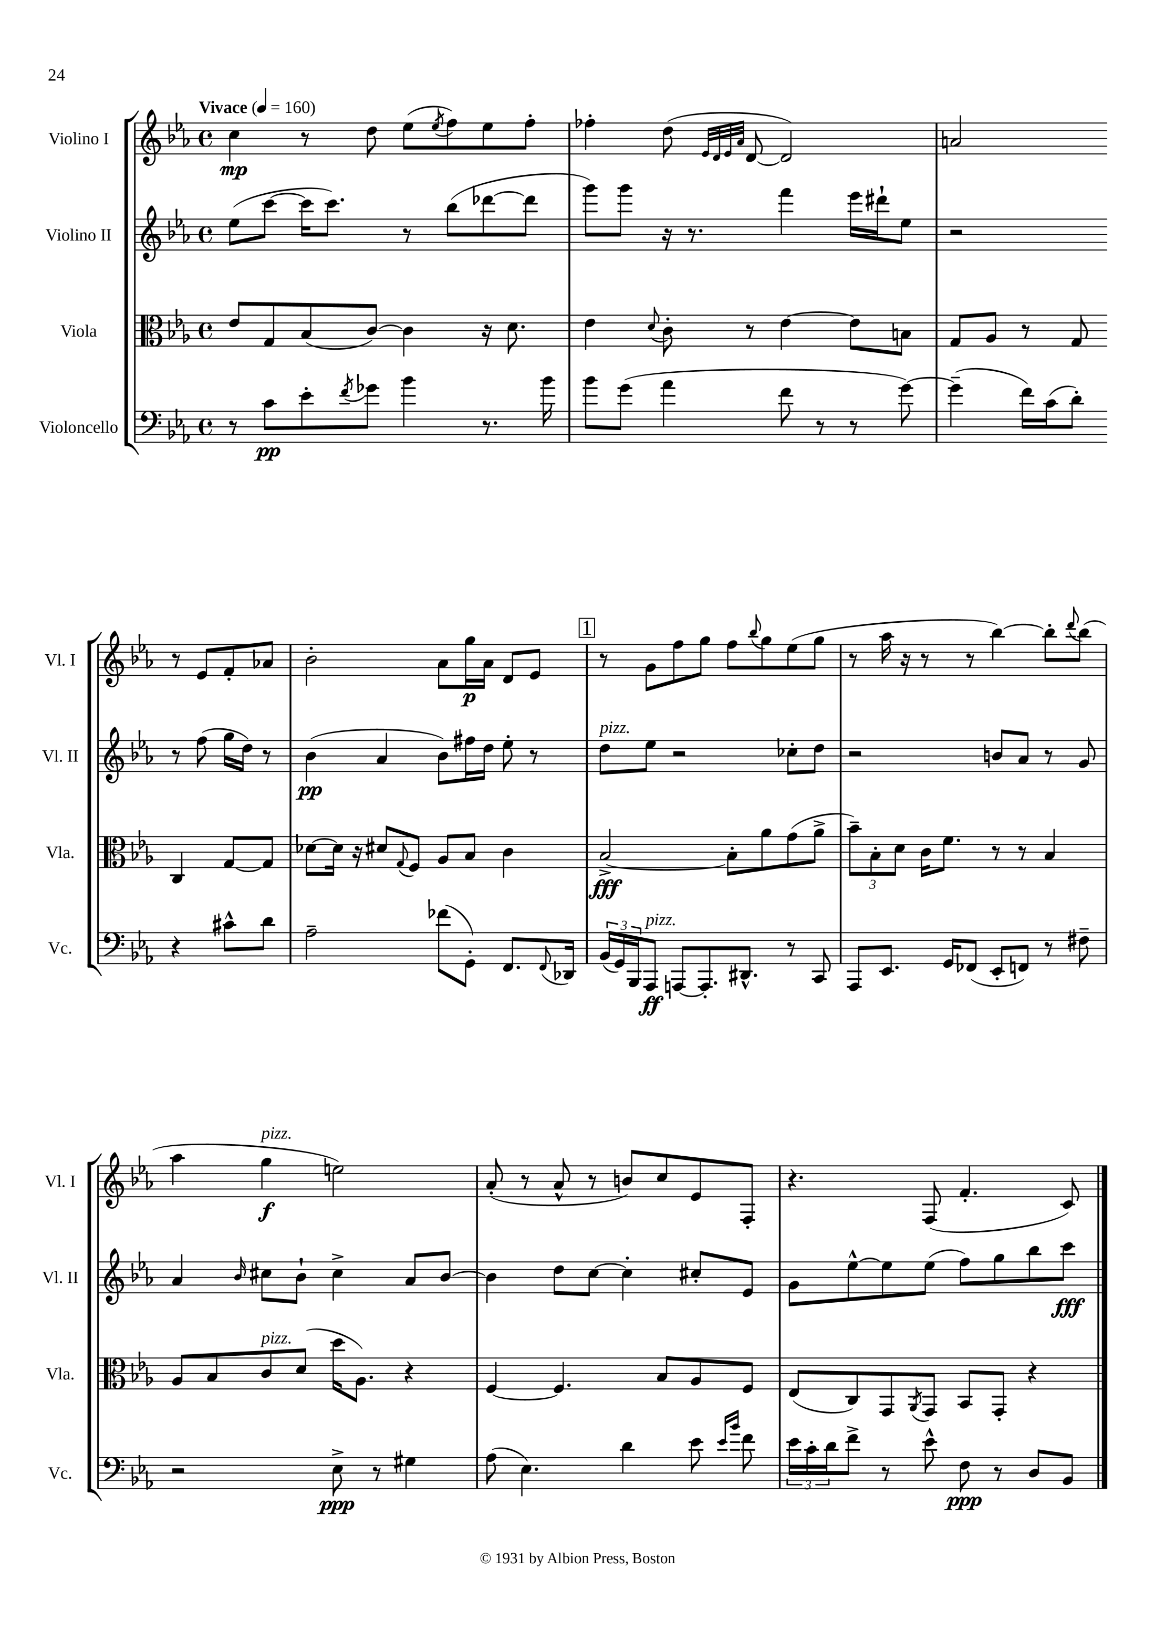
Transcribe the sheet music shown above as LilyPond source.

<<
\new StaffGroup <<
\new Staff = "s0" \with { instrumentName = "Violino I" shortInstrumentName = "Vl. I" } {
    \clef treble \key ees \major \defaultTimeSignature \time 4/4 \tempo "Vivace" 4 = 160
    c''4\mp r8 d''8 ees''8( \acciaccatura { ees''8 } f''8) ees''8 f''8-. |
    fes''4-. d''8( \grace { ees'32 d'32 ees'32 aes'32 } d'8~ d'2) |
    a'2 r8 ees'8 f'8-. aes'8 |
    bes'2-. aes'8 g''16\p aes'16 d'8 ees'8 |
    \mark \markup { \box "1" } r8 g'8 f''8 g''8 f''8 \appoggiatura { bes''8 } g''8 ees''8( g''8 |
    r8 aes''16 r16 r8 r8 bes''4~) bes''8-. \appoggiatura { d'''8 } bes''8( |
    aes''4 g''4\f^\markup { \italic "pizz." } e''2) |
    aes'8-.( r8 aes'8-^ r8 b'8) c''8 ees'8 f8-. |
    r4. f8( f'4.-. c'8) \bar "|." |
}
\new Staff = "s1" \with { instrumentName = "Violino II" shortInstrumentName = "Vl. II" } {
    \clef treble \key ees \major \defaultTimeSignature \time 4/4
    ees''8( c'''8~ c'''16 c'''8.) r8 bes''8( des'''8~ des'''8 |
    g'''8) g'''8 r16 r8. f'''4 ees'''16 dis'''16-! ees''8 |
    r2 r8 f''8( g''16 d''16) r8 |
    bes'4\pp( aes'4 bes'8) fis''16 d''16 ees''8-. r8 |
    \mark \markup { \box "1" } d''8^\markup { \italic "pizz." } ees''8 r2 ces''8-. d''8 |
    r2 b'8 aes'8 r8 g'8 |
    aes'4 \grace { bes'16 } cis''8 bes'8-! cis''4-> aes'8 bes'8~ |
    bes'4 d''8 c''8~ c''4-. cis''8-. ees'8 |
    g'8 ees''8~-^ ees''8 ees''8( f''8) g''8 bes''8 c'''8\fff \bar "|." |
}
\new Staff = "s2" \with { instrumentName = "Viola" shortInstrumentName = "Vla." } {
    \clef alto \key ees \major \defaultTimeSignature \time 4/4
    ees'8 g8 bes8( c'8~) c'4 r16 d'8. |
    ees'4 \appoggiatura { d'8 } c'8-. r8 ees'4~ ees'8 b8 |
    g8 aes8 r8 g8 c4 g8~ g8 |
    des'8~ des'16 r16 dis'8 \appoggiatura { g8 } f8 aes8 bes8 c'4 |
    \mark \markup { \box "1" } bes2~->\fff bes8-. aes'8 g'8( aes'8-> |
    \tuplet 3/2 { bes'8--) bes8-. d'8 } c'16 f'8. r8 r8 bes4 |
    aes8 bes8 c'8^\markup { \italic "pizz." } d'8( d''16 aes8.) r4 |
    f4~ f4. bes8 aes8 f8 |
    ees8( c8) g,8 \acciaccatura { aes,8 } g,8 bes,8 g,8-. r4 \bar "|." |
}
\new Staff = "s3" \with { instrumentName = "Violoncello" shortInstrumentName = "Vc." } {
    \clef bass \key ees \major \defaultTimeSignature \time 4/4
    r8 c'8\pp ees'8-. \acciaccatura { f'8 } ges'8 bes'4 r8. bes'16 |
    bes'8 g'8( aes'4 f'8 r8 r8 g'8~) |
    g'4--( f'16) c'16( d'8-.) r4 cis'8-^ d'8 |
    aes2-- fes'8( g,8-.) f,8. \appoggiatura { f,8 } des,16 |
    \mark \markup { \box "1" } \tuplet 3/2 { bes,16( g,16) bes,,16 } aes,,8\ff^\markup { \italic "pizz." } a,,8~ a,,8.-. dis,8.-^ r8 c,8 |
    aes,,8 ees,8. g,16 fes,8( ees,8-. f,8) r8 fis8-- |
    r2 ees8->\ppp r8 gis4 |
    aes8( ees4.) d'4 ees'8 \grace { ees'16 bes'16 } f'8 |
    \tuplet 3/2 { ees'16 c'16-. d'16 } f'8-> r8 ees'8-^ f8\ppp r8 d8 bes,8 \bar "|." |
}
>>
>>
\layout { \context { \Score \remove "Bar_number_engraver" } }
